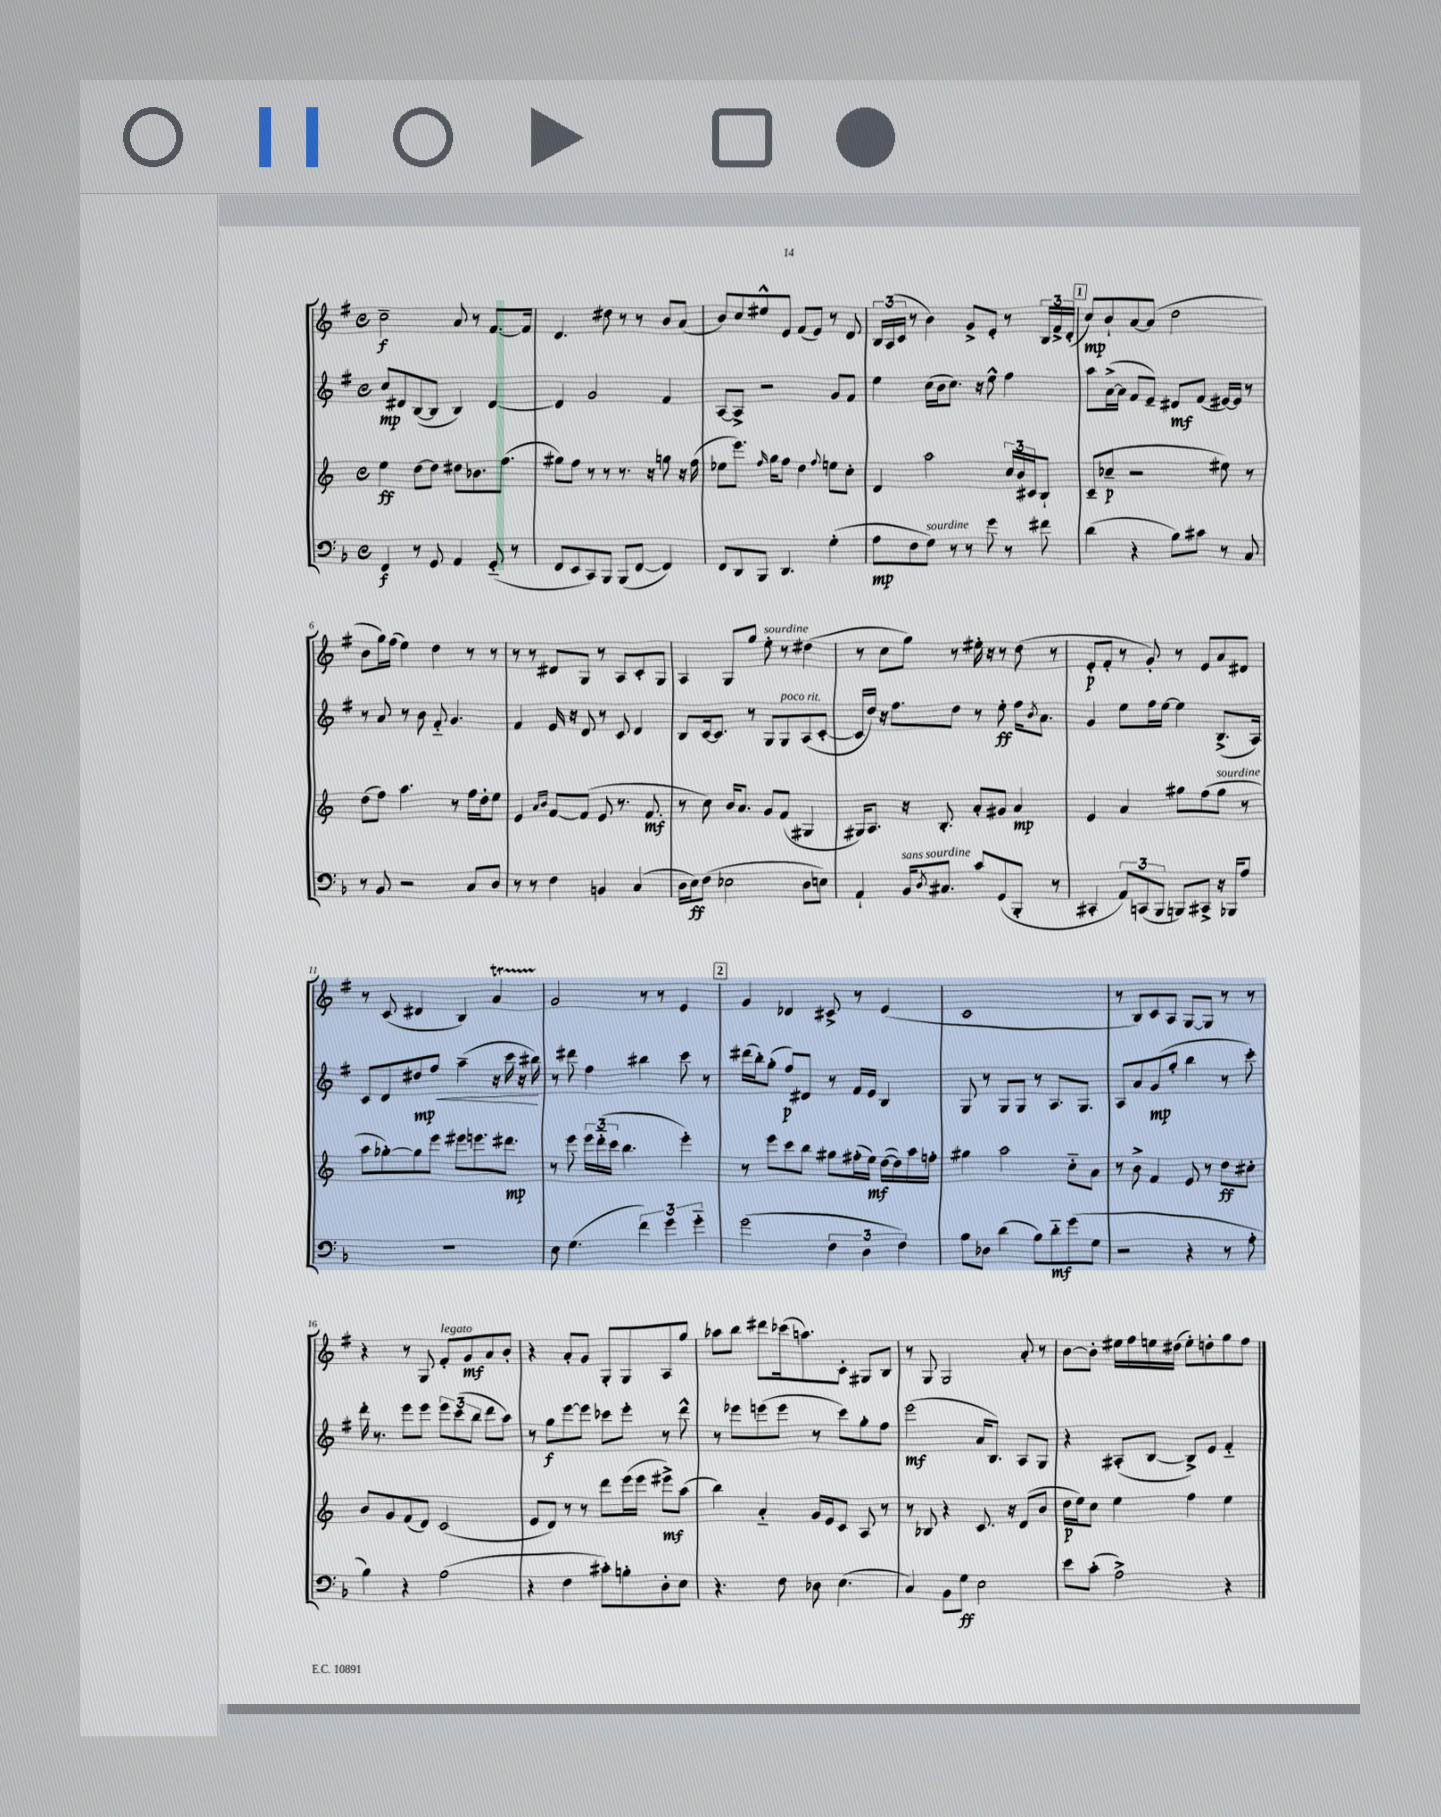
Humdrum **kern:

**kern	**dynam	**kern	**dynam	**kern	**dynam	**kern	**dynam
*part4	*part4	*part3	*part3	*part2	*part2	*part1	*part1
*staff4	*staff4	*staff3	*staff3	*staff2	*staff2	*staff1	*staff1
*clefF4	*	*clefG2	*	*clefG2	*	*clefG2	*
*k[b-]	*	*k[]	*	*k[f#]	*	*k[f#]	*
*M4/4	*	*M4/4	*	*M4/4	*	*M4/4	*
*met(c)	*	*met(c)	*	*met(c)	*	*met(c)	*
=1	=1	=1	=1	=1	=1	=1	=1
4FF/	f	4ee\	ff	8cc/L	mp	2cc~\	f
.	.	.	.	8d#X/	.	.	.
8r	.	[8dd\L	.	([8B/	.	.	.
8GG/	.	8dd\J]	.	8B/J]	.	.	.
4AA/	.	8dd#X\L	.	4B/)	.	8a/	.
.	.	8.b-X\	.	.	.	8r	.
(8GG/	.	.	.	[4d#/	.	[8.f#/L	.
.	.	(8.ff\J	.	.	.	.	.
8r	.	.	.	.	.	.	.
.	.	.	.	.	.	16f#/Jk]	.
=2	=2	=2	=2	=2	=2	=2	=2
8FF/L	.	8gg#X\L)	.	4d#/]	.	4.d/	.
8EE/	.	8ff\J	.	.	.	.	.
8CC/)	.	8r	.	2g/	.	.	.
8BBB-/J	.	8r	.	.	.	8dd#X\	.
(8BBB-/L	.	8.r	.	.	.	8r	.
[8FF/J	.	.	.	.	.	8r	.
.	.	16r	.	.	.	.	.
4FF/])	.	8ggn\	.	4f#/	.	8b/L	.
.	.	16r	.	.	.	(8a/J	.
.	.	(16ff\	.	.	.	.	.
=3	=3	=3	=3	=3	=3	=3	=3
8FF/L	.	8ee-X\L	.	[8A/L	.	8b/L)	.
8DD/	.	8.eee\J)	.	8A^/J]	.	8cc/	.
8BBB-/J	.	.	.	2r	.	8ee#X^^/	.
.	.	16qqff/	.	.	.	.	.
.	.	16gg\KL	.	.	.	.	.
4.DD/	.	8ff\J	.	.	.	8e/J	.
.	.	4dd\	.	.	.	(8f#/L	.
.	.	.	.	.	.	8e/J)	.
.	.	8qqff/	.	.	.	.	.
(4G'\	.	8een\L	.	8g/L	.	8r	.
.	.	8cc'\J	.	8f#/J	.	8d/	.
=4	=4	=4	=4	=4	=4	=4	=4
8A\L	mp	4d/	.	4ee\	.	24B/LL	.
.	.	.	.	.	.	(24A/	.
.	.	.	.	.	.	24c/JJ	.
8F\	.	.	.	.	.	8r	.
!LO:TX:a:i:t=sourdine	!	!	!	!	!	!	!
8G\J)	.	2aa\	.	(16cc\LL	.	4b\)	.
.	.	.	.	16b\J	.	.	.
8r	.	.	.	8.cc\J)	.	.	.
8r	.	.	.	.	.	8g^/L	.
.	.	.	.	16r	.	.	.
8g\	.	.	.	8ee^^\	.	8e'/J	.
8r	.	24cc/LL	.	4ff#\	.	8r	.
.	.	24b/	.	.	.	.	.
.	.	24c#X/J	.	.	.	.	.
8f#X\	.	8B`/J	.	.	.	24B/LL	.
.	.	.	.	.	.	24f#^/	.
.	.	.	.	.	.	(24d'/JJ	.
!!LO:REH:place=s1:t=1
=5	=5	=5	=5	=5	=5	=5	=5
(4d\	.	(8c~/L	.	8aa\L	.	8cc/L)	mp
.	.	8cc-X~/J	p	([16a^\L	.	8b`/	.
.	.	.	.	16a\JJ]	.	.	.
4r	.	2r	.	8f#/L	.	[8a/	.
.	.	.	.	8e~/J)	.	(8a/J]	.
8B-\L)	.	.	.	8d#X/L	mf	2dd\	.
8c#X\J	.	.	.	(8f#/J	.	.	.
8r	.	8ee#X\)	.	[16e#X/LL)	.	.	.
.	.	.	.	16e#/JJ]	.	.	.
8C/	.	8r	.	8r	.	.	.
!!LO:LB:g=z
=6	=6	=6	=6	=6	=6	=6	=6
8r	.	(8dd\L	.	8r	.	8b\L	.
8BB-/	.	8ff\J)	.	8a/	.	16gg\L)	.
.	.	.	.	.	.	(16ff#\JJ	.
2r	.	4.aa\	.	8r	.	4ee\)	.
.	.	.	.	8b\	.	.	.
.	.	.	.	8f#/	.	4dd\	.
.	.	8r	.	4.g/	.	.	.
8C/L	.	16ff\LL	.	.	.	8r	.
.	.	16dd'\J	.	.	.	.	.
8D/J	.	8ee\J	.	.	.	8r	.
=7	=7	=7	=7	=7	=7	=7	=7
8r	.	4e/	.	4f#/	.	8r	.
8r	.	.	.	.	.	8r	.
.	.	16qqa/LL	.	.	.	.	.
.	.	16qqb/JJ	.	.	.	.	.
4F\	.	[8f/L	.	16e/	.	8d#X/L	.
.	.	.	.	16r	.	.	.
.	.	(8f/J]	.	8d/	.	8G/J	.
4BBn/	.	8e/	.	8r	.	8r	.
.	.	8.r	.	8c/	.	8A/L	.
(4C/	.	.	.	4d/	.	8c'/	.
.	.	8.f/	mf	.	.	.	.
.	.	.	.	.	.	8G/J	.
=8	=8	=8	=8	=8	=8	=8	=8
16D\LL	.	8r	.	8B/L	.	4A/	.
16E\J)	ff	.	.	.	.	.	.
(8F\J	.	8cc\)	.	[16c/k	.	.	.
.	.	.	.	8.c/J]	.	.	.
2E-X\	.	16b/KL	.	.	.	8G/L	.
.	.	8.a/J	.	.	.	.	.
.	.	.	.	8r	.	8gg/J	.
!	!	!	!	!	!	!LO:TX:a:i:t=sourdine	!
.	.	8g/L	.	8G/L	.	8ee'\	.
!	!	!	!	!LO:TX:a:i:t=poco rit.	!	!	!
.	.	(8f/J	.	8G/	.	8r	.
8D\L	.	4G#X/	.	(8A/	.	(4dd#X\	.
8En\J)	.	.	.	[8c'/J	.	.	.
=9	=9	=9	=9	=9	=9	=9	=9
4AA`/	.	16G#X/KL)	.	16c/LL]	.	8r	.
.	.	8.A/J	.	16dd/JJ)	.	.	.
.	.	.	.	16r	.	8cc\L	.
.	.	.	.	8.ff#\L	.	.	.
!LO:TX:a:i:t=sans sourdine	!	!	!	!	!	!	!
16BB-/KL	.	16r	.	.	.	8gg\J)	.
8qD/	.	.	.	.	.	.	.
8.C#X/J	.	8.B'/	.	.	.	.	.
.	.	.	.	8dd\J	.	8r	.
8c/L	.	8a'/L	.	8r	.	16ee#X'\	.
.	.	.	.	.	.	16r	.
(8GG/	.	8g#X/J	.	8ee'\	ff	8r	.
8BBB-'/J	.	4a/	mp	16ff#\KL	.	(8dd\	.
.	.	.	.	8qb/	.	.	.
.	.	.	.	8.a\J	.	.	.
8r	.	.	.	.	.	8r	.
=10	=10	=10	=10	=10	=10	=10	=10
4CC#X'/	.	4e/	.	4g/	.	8e'/L	p
.	.	.	.	.	.	8f#'/J	.
12AA/L)	.	4a/	.	8ee\L	.	8r	.
(12CCn/	.	.	.	.	.	.	.
.	.	.	.	16ff#\L	.	8g'/)	.
12BBB-/J	.	.	.	.	.	.	.
.	.	.	.	[16ee\JJ	.	.	.
8BBBn/L)	.	8gg#X\L	.	4ee\]	.	8r	.
8CC#X^/J	.	(8ff\	.	.	.	8e/L	.
!	!	!LO:TX:a:i:t=sourdine	!	!	!	!	!
16r	.	8gg#\J	.	(8.B^/L	.	8a/	.
16BBB-X/KL	.	.	.	.	.	.	.
8A/J	.	8r	.	.	.	8d#X/J	.
.	.	.	.	16A/Jk)	.	.	.
!!LO:LB:g=z
=11	=11	=11	=11	=11	=11	=11	=11
1r	.	8aa\L	.	8c/L	.	8r	.
.	.	[8gg-X'\)	.	8d/	.	(8c/	.
!	!	!	!	!	!LO:HP:b	!	!
.	.	8gg-\]	.	8dd#X/	< mp	4d#X/	.
.	.	8eee\J	.	8ff#/J	.	.	.
.	.	8eee#X\L	.	(4aa~\	.	4B/)	.
.	.	8.eeen\	.	.	.	.	.
.	.	.	.	16r	.	4aT/	.
.	.	8.ddd#X\J	mp	16ccc\	.	.	.
.	.	.	.	16r	.	.	.
.	.	.	.	16bb#X\)	.	.	.
.	.	.	.	.	[	.	.
=12	=12	=12	=12	=12	=12	=12	=12
8E\	.	8r	.	8r	.	2g/	.
(4.G\	.	8eee\	.	8ddd#X\	.	.	.
.	.	24eee\LL	.	4ff#\	.	.	.
.	.	(24ddd\	.	.	.	.	.
.	.	24ccc\JJ	.	.	.	.	.
.	.	4.bb\	.	.	.	.	.
6f\)	.	.	.	4bb#X\	.	8r	.
.	.	.	.	.	.	8r	.
6g\	.	.	.	.	.	.	.
.	.	4eee'\)	.	8ccc\	.	4e/	.
6g\	.	.	.	.	.	.	.
.	.	.	.	8r	.	.	.
!!LO:REH:place=s1:t=2
=13	=13	=13	=13	=13	=13	=13	=13
(2g\	.	8r	.	(16ddd#X\LL	.	4g/	.
.	.	.	.	16bb'\J)	.	.	.
.	.	8eee\L	.	(8gg'\J	.	.	.
.	.	8ccc\	.	8ff#/L)	p	4d-X/	.
.	.	8bb\J	.	8d#X/J	.	.	.
6F\	.	8gg#X\L	.	8r	.	8c#X^/	.
.	.	(16ff#X'\L	.	16f#/LL	.	8r	.
6D\	.	.	.	.	.	.	.
.	.	16ee\JJ)	mf	16e/JJ	.	.	.
.	.	([16dd\LL	.	4B/	.	(4e/	.
.	.	16dd\])	.	.	.	.	.
6F\)	.	.	.	.	.	.	.
.	.	16aa\	.	.	.	.	.
.	.	16ffn'\JJ	.	.	.	.	.
=14	=14	=14	=14	=14	=14	=14	=14
8B-\L	.	4gg#X\	.	8G/	.	1c	.
8D-X\J	.	.	.	8r	.	.	.
(4d\	.	2aa\	.	8G/L	.	.	.
.	.	.	.	8G/J	.	.	.
8B-\L)	.	.	.	8r	.	.	.
8d\	mf	.	.	8.A/L	.	.	.
(8g\	.	8cc\L	.	.	.	.	.
.	.	.	.	8.G/J	.	.	.
8G\J	.	8a\J	.	.	.	.	.
=15	=15	=15	=15	=15	=15	=15	=15
2r	.	8r	.	8A/L	.	8r	.
.	.	8b^\	.	8a/	.	8B/L)	.
.	.	4f/	.	(8g/	mp	8c/	.
.	.	.	.	8gg'/J	.	8A/J	.
4r	.	8e/	.	4bb\	.	[8G/L	.
.	.	8r	.	.	.	8G/J]	.
8r	.	8dd\L	ff	8r	.	8r	.
8A'\	.	8cc#X'\J	.	8ccc'\)	.	8r	.
!!LO:LB:g=z
=16	=16	=16	=16	=16	=16	=16	=16
4B-\)	.	8b/L	.	16ddd'\	.	4r	.
.	.	.	.	8.r	.	.	.
.	.	8g/	.	.	.	.	.
4r	.	(8f/	.	8eee\L	.	8r	.
.	.	8d/J)	.	8eee\J	.	8G/	.
!	!	!	!	!	!	!LO:TX:a:i:t=legato	!
(2A\	.	(2c/	.	12eee\L	.	8f#'/L	.
.	.	.	.	(12ccc\	.	.	.
.	.	.	.	.	.	8g/	mf
.	.	.	.	12bb\J	.	.	.
.	.	.	.	8ddd\L	.	8a/	.
.	.	.	.	8aa\J)	.	8b'/J	.
=17	=17	=17	=17	=17	=17	=17	=17
4r	.	8e/L	.	8r	.	4r	.
.	.	8d/J)	.	8gg\L	f	.	.
4F\	.	8r	.	[8eee\	.	8a'/L	.
.	.	8r	.	8eee\J]	.	8g/J	.
8c#X'\L)	.	8ddd\L	.	8ccc-X\L	.	8G'/L	.
8Bn'\	.	(16eee\L	.	8eee'\J	.	8G/	.
.	.	16eee\JJ	.	.	.	.	.
8D'\	.	8eee#X^\L)	mf	8r	.	8A/	.
8E\J	.	(8aa\J	.	8ddd^^\	.	8gg/J	.
=18	=18	=18	=18	=18	=18	=18	=18
4.r	.	4bb\)	.	8r	.	8aa-X\L	.
.	.	.	.	8eee-X\L	.	8bb\J	.
.	.	4a/	.	(8eeen\	.	8ddd#X\L	.
8F\	.	.	.	8eee\J	.	(16ccc-X\k	.
.	.	.	.	.	.	8.aan\)	.
8D-X\	.	16g/LL	.	8r	.	.	.
.	.	16e/J	.	.	.	.	.
(4.E\	.	8c/J	.	8ccc\L)	.	8c'\J	.
.	.	8A/	.	8gg'\	.	8G#X/L	.
.	.	8r	.	8ff#\J	.	8B/J	.
=19	=19	=19	=19	=19	=19	=19	=19
4C/)	.	8r	.	(2eee\	mf	8r	.
.	.	8B-X/	.	.	.	8G/	.
8BB-\L	.	4r	.	.	.	2G/	.
8G\J	ff	.	.	.	.	.	.
2E\	.	8.c/	.	16a/KL	.	.	.
.	.	.	.	8.B/J)	.	.	.
.	.	16r	.	.	.	.	.
.	.	(8d/L	.	8A/L	.	8a'/	.
.	.	8b/J	.	8G/J	.	8r	.
=20	=20	=20	=20	=20	=20	=20	=20
8e\L	.	16dd\LL	p	4r	.	[8b\L	.
.	.	16ee\J)	.	.	.	.	.
(8c'\J	.	8cc\J	.	.	.	8b'\J]	.
2A^\)	.	4ee\	.	(8A#X'/L	.	16ee#X\LL	.
.	.	.	.	.	.	16ff#\	.
.	.	.	.	[8B/J	.	16een\	.
.	.	.	.	.	.	(16dd#X\JJ	.
.	.	4ff\	.	8B^/L])	.	8ee'\L)	.
.	.	.	.	8e/J	.	8ddn'\	.
4r	.	4ee\	.	4f#/	.	8gg\	.
.	.	.	.	.	.	8ff#\J	.
==	==	==	==	==	==	==	==
*-	*-	*-	*-	*-	*-	*-	*-
